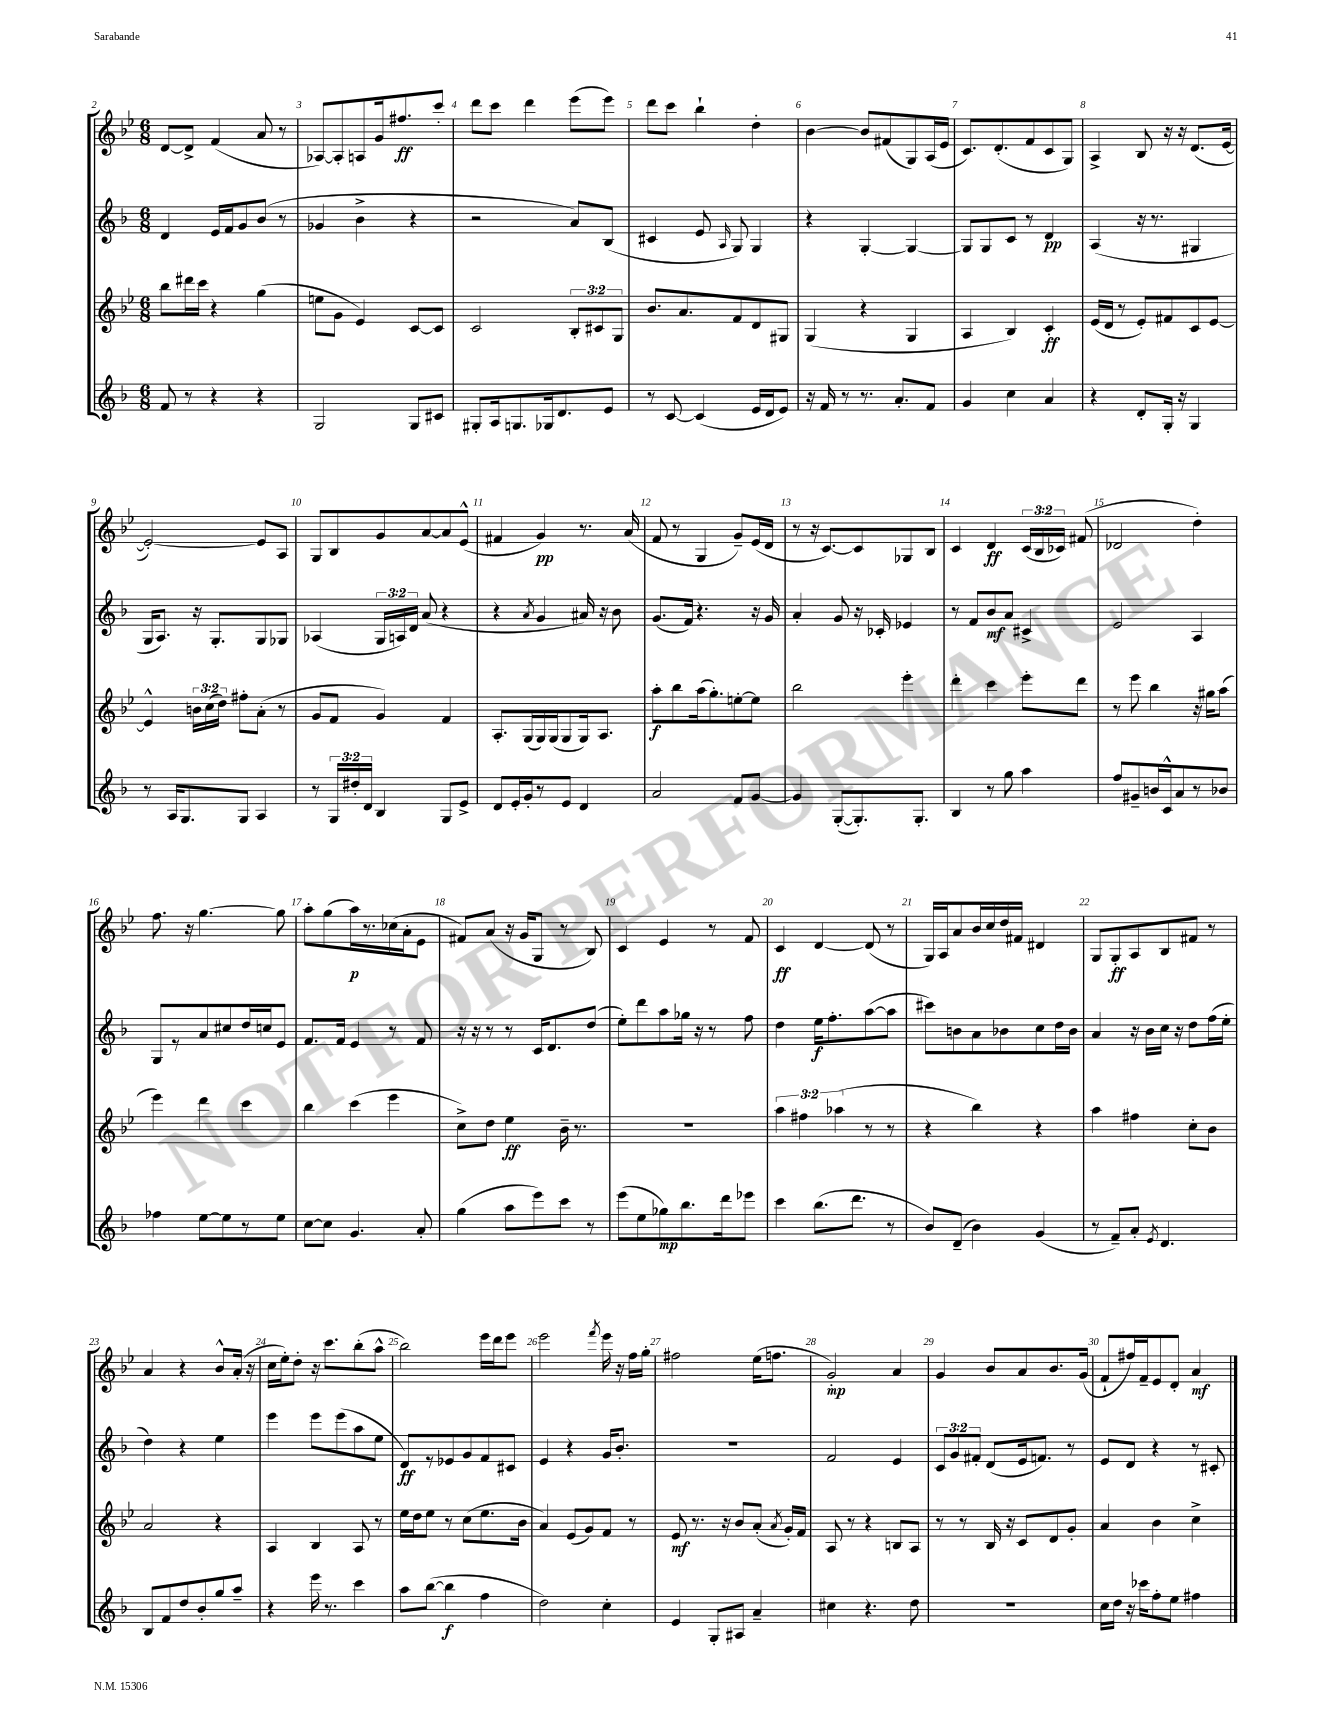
<<
\new StaffGroup <<
\new Staff = "s0" {
    \clef treble \key bes \major \numericTimeSignature \time 6/8 \override Staff.TupletNumber.text = #tuplet-number::calc-fraction-text
    \autoBeamOff d'8[~ d'8]-> f'4( a'8 r8 |
    aes8[~) aes8-. a8 g'16 fis''8.\ff c'''8]-. |
    d'''8[ c'''8] d'''4 ees'''8[( ees'''8]) |
    d'''8[ c'''8] bes''4-! d''4-. |
    bes'4~ bes'8[ fis'8( g8) a16( ees'16] |
    c'8.[) d'8.-.( f'8 c'8 g8]) |
    a4-> bes8 r16 r16 d'8.[( ees'16]~ |
    ees'2~-.) ees'8[ a8] |
    g8[ bes8 g'8 a'8~ a'8 ees'8]-^( |
    fis'4 g'4\pp) r8. a'16( |
    f'8 r8 g4 g'8[--) ees'16( d'16] |
    r8 r16 c'8.[~) c'8 ges8 bes8] |
    c'4 d'4\ff \tuplet 3/2 { c'16[( bes16 ces'16]) } fis'8( |
    des'2 d''4-.) |
    f''8. r16 g''4.~ g''8 |
    a''8[-. g''8( a''16\p) r8. ces''16( a'16-. ees'8] |
    fis'8[) a'8]( r16 g'16[ g8] r8 bes8) |
    c'4 ees'4 r8 f'8 |
    c'4\ff d'4~ d'8( r8 |
    g16[) a16 a'8 bes'16 c''16 d''16 fis'16] dis'4 |
    g8[ g8-.\ff a8 bes8 fis'8] r8 |
    a'4 r4 bes'8[-^ a'16]-.( r16 |
    c''16[ ees''16-.) d''8]-. r16 c'''8.[ bes''8-.( a''8]-^ |
    bes''2) ees'''16[ d'''16 ees'''8] |
    ees'''2 \acciaccatura { f'''8 } ees'''16 r16 f''16[ g''16]-. |
    fis''2 ees''16[( f''8.] |
    g'2-.\mp) a'4 |
    g'4 bes'8[ a'8 bes'8. g'16]( |
    f'8[-! fis''16) f'16-- ees'8 d'8]-. a'4\mf \bar "|." |
}
\new Staff = "s1" {
    \clef treble \key f \major \numericTimeSignature \time 6/8 \override Staff.TupletNumber.text = #tuplet-number::calc-fraction-text
    \autoBeamOff d'4 e'16[ f'16 g'8 bes'8]( r8 |
    ges'4 bes'4-> r4 |
    r2 a'8[) bes8]( |
    cis'4 e'8 \grace { a16 } g8) g4 |
    r4 g4~-. g4~ |
    g8[ g8 c'8] r8 d'4\pp |
    a4( r16 r8. gis4 |
    g16[ a8.]) r16 g8.[-. g8 ges8] |
    aes4( \tuplet 3/2 { g16[ a16) d'16] } a'8( r4 |
    r4 \acciaccatura { a'8 } g'4 ais'16) r16 bes'8 |
    g'8.[( f'16]) r4. r16 g'16 |
    a'4-. g'8 r16 ces'16-. ees'4 |
    r8 f'8[ bes'8\mf a'8] cis'4-> |
    e'2 a4 |
    g8[ r8 a'8 cis''8 d''16 c''16 e'8] |
    f'8.[ f'16] e'4 r8 f'8 |
    r16 r16 r8 r8 c'16[ d'8. d''8]( |
    e''8[-.) d'''8 a''8 ges''16] r16 r8 f''8 |
    d''4 e''16[\f f''8.-. a''8~( a''8] |
    cis'''8[) b'8 a'8 bes'8 c''8 d''16 bes'16] |
    a'4 r16 bes'16[ c''16] r16 d''8[ f''16( e''16]-. |
    d''4) r4 e''4 |
    e'''4 e'''8[ e'''8( a''8 e''8] |
    d'8[\ff) r8 ees'8 g'8 f'8 cis'8] |
    e'4 r4 g'16[ bes'8.]-. |
    R2. |
    f'2 e'4 |
    \tuplet 3/2 { c'8[ g'8 fis'8]-. } d'8[( e'16 f'8.]) r8 |
    e'8[ d'8] r4 r8 cis'8-. \bar "|." |
}
\new Staff = "s2" {
    \clef treble \key bes \major \numericTimeSignature \time 6/8 \override Staff.TupletNumber.text = #tuplet-number::calc-fraction-text
    \autoBeamOff bes''8[ dis'''16 c'''16] r4 g''4( |
    e''8[ g'8] ees'4) c'8[~ c'8] |
    c'2 \tuplet 3/2 { bes8[-. cis'8 g8] } |
    bes'8.[ a'8. f'8 d'8 gis8] |
    g4( r4 g4 |
    a4 bes4) c'4-.\ff |
    ees'16[( d'16] r8 ees'8[-.) fis'8 c'8 ees'8]~ |
    ees'4-^ \tuplet 3/2 { b'16[ c''16( d''16]) } fis''8[-. a'8]-.( r8 |
    g'8[ f'8] g'4) f'4 |
    a8.[-. g16( g16) g16( g8 g16) a8.] |
    a''8[-.\f bes''8 a''16( g''8.-.) e''8~-. e''8] |
    bes''2 ees'''4-. |
    d'''4-. c'''4 ees'''8[-. d'''8] |
    r8 ees'''8 bes''4 r16 gis''16[ a''8]( |
    ees'''4) d'''4 c'''4 |
    bes''4 c'''4( ees'''4 |
    c''8[->) d''8] ees''4\ff bes'16-- r8. |
    R2. |
    \tuplet 3/2 { a''4 fis''4 aes''4( } r8 r8 |
    r4 bes''4) r4 |
    a''4 fis''4 c''8[-. bes'8] |
    a'2 r4 |
    a4 bes4 a8 r8 |
    ees''16[ d''16 ees''8] r8 c''8[( ees''8. bes'16] |
    a'4) ees'8[( g'8) f'8] r8 |
    ees'8\mf r8. r16 bes'8[ a'8]-.( \acciaccatura { a'8 } g'16[-.) f'16] |
    a8 r8 r4 b8[ a8] |
    r8 r8 bes16 r16 c'8[ d'8 g'8]-. |
    a'4 bes'4 c''4-> \bar "|." |
}
\new Staff = "s3" {
    \clef treble \key f \major \numericTimeSignature \time 6/8 \override Staff.TupletNumber.text = #tuplet-number::calc-fraction-text
    \autoBeamOff f'8 r8 r4 r4 |
    g2 g8[ cis'8] |
    gis8[-. a16 g8. ges16 d'8. e'8] |
    r8 c'8~ c'4( e'16[ d'16 e'8]) |
    r16 f'16 r8 r8. a'8.[-. f'8] |
    g'4 c''4 a'4 |
    r4 d'8[-. g16]-. r16 g4 |
    r8 a16[ g8. g8] a4 |
    r8 \tuplet 3/2 { g16[ dis''16-. d'16] } bes4 g8[ e'8]-> |
    d'8[ e'16-. g'16-. r8 e'8] d'4 |
    a'2 f'8[ g'8]~ |
    g'4 g8[~-.( g8.-.) g8.]-. |
    bes4 r8 g''8 a''4 |
    f''8[ gis'8-- b'16 c'16-^ a'8 r8 bes'8] |
    fes''4 e''8[~ e''8 r8 e''8] |
    c''8[~ c''8] g'4. a'8-. |
    g''4( a''8[ e'''8) c'''8] r8 |
    e'''8[( e''8 ges''8\mp) bes''8. d'''16 ees'''8] |
    c'''4 bes''8.[( d'''8.] r8 |
    bes'8[) d'8]--( bes'4) g'4( |
    r8 f'8[--) a'8]-. \acciaccatura { e'8 } d'4. |
    bes8[ f'8 d''8 bes'8-. g''8 a''8]-- |
    r4 e'''16 r8. c'''4 |
    a''8[ bes''8]~( bes''4\f f''4 |
    d''2) c''4-. |
    e'4 g8[-. ais8] a'4-- |
    cis''4 r4. d''8 |
    R2. |
    c''16[ d''16] r16 ces'''16[ f''8-. e''8] fis''4 \bar "|." |
}
>>
>>
\layout { \context { \Score currentBarNumber = #2 \override BarNumber.break-visibility = ##(#f #t #t) barNumberVisibility = #all-bar-numbers-visible } }
